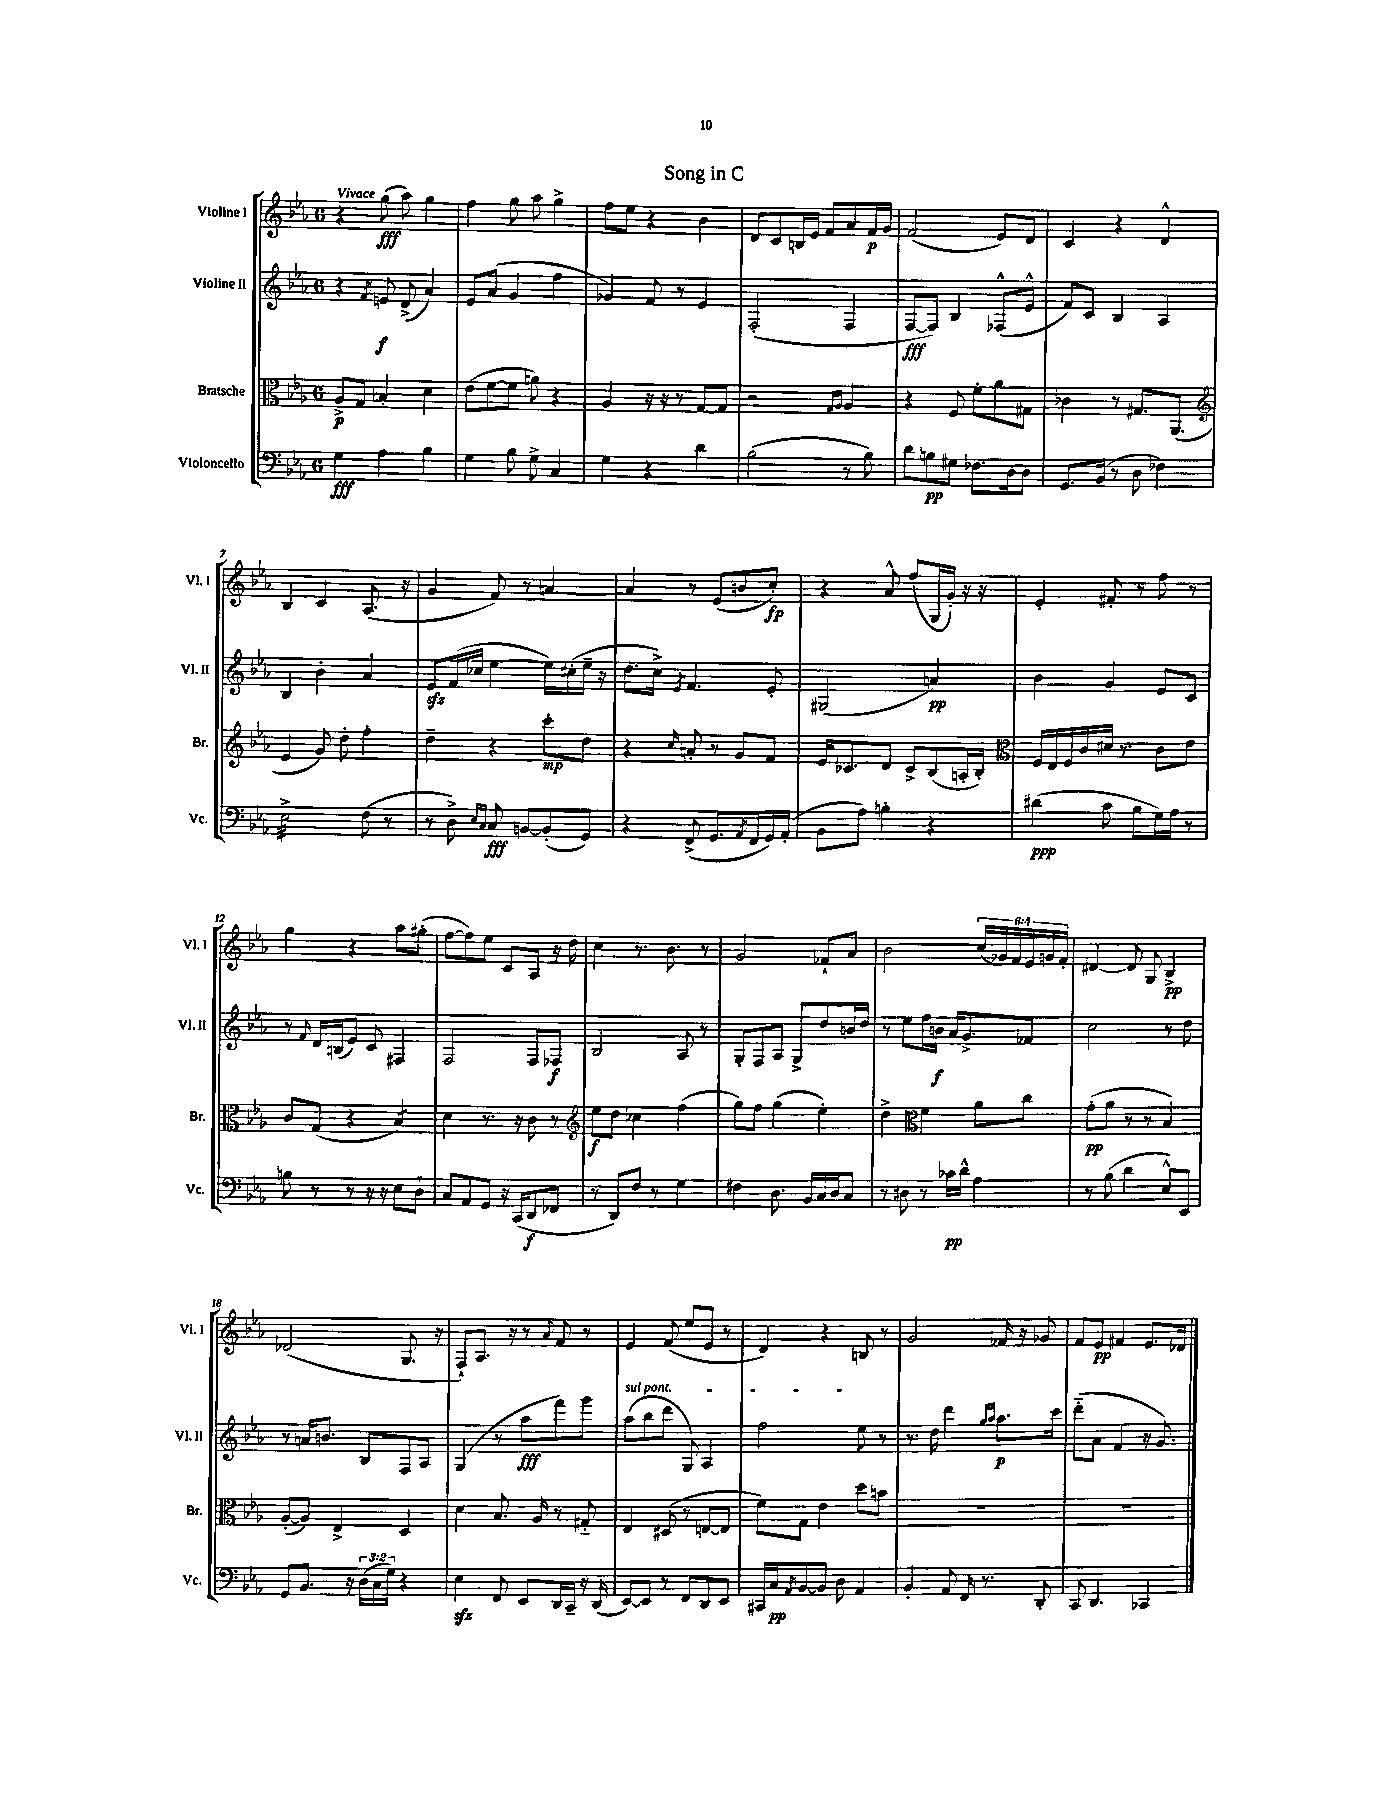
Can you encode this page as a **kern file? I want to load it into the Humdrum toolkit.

**kern	**kern	**kern	**kern
*staff4	*staff3	*staff2	*staff1
*clefF4	*clefC3	*clefG2	*clefG2
*k[b-e-a-]	*k[b-e-a-]	*k[b-e-a-]	*k[b-e-a-]
*M6/8	*M6/8	*M6/8	*M6/8
4G	8A-^	4r	4r
.	8G	.	.
.	.	8qf	.
4A-	4B'	8e	(8gg
.	.	(8d^	8aa-)
4B-	4d	4a-)	4gg
=	=	=	=
4G	(8e-	8e-	4ff
.	[8f	(8a-	.
8B-	8f]	4g	8gg
8G^	8a)	.	8aa-
4C	4r	4ff	4gg^
=	=	=	=
4G	4A-	4g-)	8ff
.	.	.	8ee-
4r	16r	8f	4r
.	16r	.	.
.	8r	8r	.
4d	[8G	4e-	4b-
.	8G]	.	.
=	=	=	=
(2B-	2r	(2F'	8d
.	.	.	8c
.	.	.	16B
.	.	.	16e-
.	.	.	8f
.	16qqG	.	.
.	16qqA-	.	.
8r	4A-	4F	8a-
8B-)	.	.	16f
.	.	.	16g
=	=	=	=
8d	4r	[8F	(2f
8B	.	8F])	.
8G#	8F	4B-	.
8.F-	8f'	.	.
.	8a-	(8F-^^	8e-)
[16D	.	.	.
8D]	8G#	8e-^^	8d
=	=	=	=
8.GG	4c-	8f)	4c
.	.	8c	.
(16BB-	.	.	.
8r	8r	4B-	4r
8D	8.G#	.	.
4F-)	.	4A-	4d^^
.	(8.AA-	.	.
=	=	=	=
*	*clefG2	*	*
2E-^	4e-	4B-	4B-
.	8g)	4b-'	4c
.	8dd'	.	.
(8F	4ff'	4a-	(8.A-
8r	.	.	.
.	.	.	16r
=	=	=	=
8r	4dd~	8e-	4g
8D^)	.	(16f	.
.	.	16cc-	.
16qqE-	.	.	.
16qqC	.	.	.
8C	4r	[4ee-	8f)
[8BB	.	.	8r
(8BB']	8ccc'	16ee-])	[4a
.	.	(16cc#'	.
8GG)	8dd	16ee-~	.
.	.	16r	.
=	=	=	=
4r	4r	8.dd	4a]
.	.	16cc^)	.
.	16qqcc	8qe-	.
(8FF^	8a'	4.f	8r
8.GG	8r	.	(8e-
.	8g	.	8b
8qAA-	.	.	.
16FF	.	.	.
16GG)	8f	8e-'	8cc')
(16AA-'	.	.	.
=	=	=	=
8BB-	16e-	(2G#	4r
.	8.c-	.	.
8A-)	.	.	.
4B'	8d	.	8a-^^
.	8c-^	.	(8ff
4r	(8B-	4a)	16G
.	.	.	16g')
.	16A'	.	16r
.	16B-')	.	16r
=	=	=	=
*	*clefC3	*	*
(4d#	16F	4b-	4e-'
.	16E-	.	.
.	16F	.	.
.	16c	.	.
8c	16d#	4g	8f#'
.	8.r	.	.
8B-	.	.	8r
16G)	8c	8e-	8ff
16A-	.	.	.
8r	8e-	8c	8r
=	=	=	=
8B	8c	8r	4gg
.	.	16qqf	.
8r	(8G	16d	.
.	.	(16B	.
8r	4r	8e-)	4r
16r	.	8c	.
16r	.	.	.
8E-	4B-)	4F#	8aa-
8D`	.	.	(8gg#'
=	=	=	=
8C	4d	2F	[8ff
8AA-	.	.	8ff])
8GG	8.r	.	8ee-
16r	.	.	8c
(16CC	16r	.	.
8DD	8c	8F	8A-
8FF-	8r	8F-	16r
.	.	.	16dd
=	=	=	=
*	*clefG2	*	*
8r	8ee-	2B-	4cc
8DD)	8dd	.	.
8F	4cc-	.	8.r
8r	.	.	.
.	.	.	8.b-
4G	(4ff	8A-	.
.	.	8r	8r
=	=	=	=
4F#	8gg)	8G'	2g
.	8ff	8F	.
8.D	(4gg	8A-	.
.	.	8G^	.
16BB-	.	.	.
16C	4ee-')	8dd	8f-`
16D	.	.	.
8C	.	16b	8a-
.	.	16dd	.
=	=	=	=
8r	4dd^	8r	2b-
8D#	.	8ee-	.
*	*clefC3	*	*
8r	4f	16ff	.
.	.	16b	.
16c-	.	16a-	.
16d^^	.	8.g^	.
4A-	8a-	.	(24cc
.	.	.	24g-)
.	.	.	24f
.	8cc	8f-	24e-
.	.	.	24g
.	.	.	24f'
=	=	=	=
8r	(8g'	2cc	[4d#
(8B-	8a-	.	.
4d	8r	.	8d#]
.	8r	.	8G
8E-^^)	4B-)	8r	4B-^
8EE-	.	8dd	.
=	=	=	=
8GG	([8A-'	8r	(2d-
8.BB-	8A-])	16a	.
.	.	8.b	.
.	4E-^	.	.
16r	.	.	.
(24D	.	8B-	.
24C	.	.	.
24G)	.	.	.
4r	4D	8F	8.G
.	.	8A-	.
.	.	.	16r
=	=	=	=
4E-	4d	(4G	8F`)
.	.	.	8.A-
8FF	8.B-	8r	.
.	.	.	16r
8EE-	.	8aa-	8r
.	16A-	.	.
.	.	.	8qqa-
16DD	8r	8fff)	8f
16CC~	.	.	.
16r	8G#'~	8ggg	8r
(16DD	.	.	.
=	=	=	=
[8EE-)	4E-	(8aa-	4e-
8EE-]	.	8bb-	.
8r	(8D#	8ddd	(8f
8FF	8r	8G)	8ee-
8DD	[8E	4A-	8e-
8EE-	8E]	.	8r
=	=	=	=
16CC#	8f)	2ff	4d)
16C	.	.	.
8qAA-	.	.	.
[8BB-	8G	.	.
8BB-]	4e-	.	4r
8D	.	.	.
4AA-	8dd	8ee-	8B
.	8b	8r	8r
=	=	=	=
4BB-'	2.r	8.r	2g
.	.	16dd	.
8AA-	.	4ddd	.
16FF	.	.	.
8.r	.	.	.
.	.	16qqgg	.
.	.	16qqaa-	.
.	.	8.aa-	16f-
.	.	.	16r
8DD'	.	.	8g-
.	.	16ccc	.
=	=	=	=
8CC	2.r	(8ddd'~	8f
4.DD	.	8a-	8e-
.	.	4f	4f#
4CC-	.	16r	8.e-
.	.	8.g)	.
.	.	.	16d-
==	==	==	==
*-	*-	*-	*-
